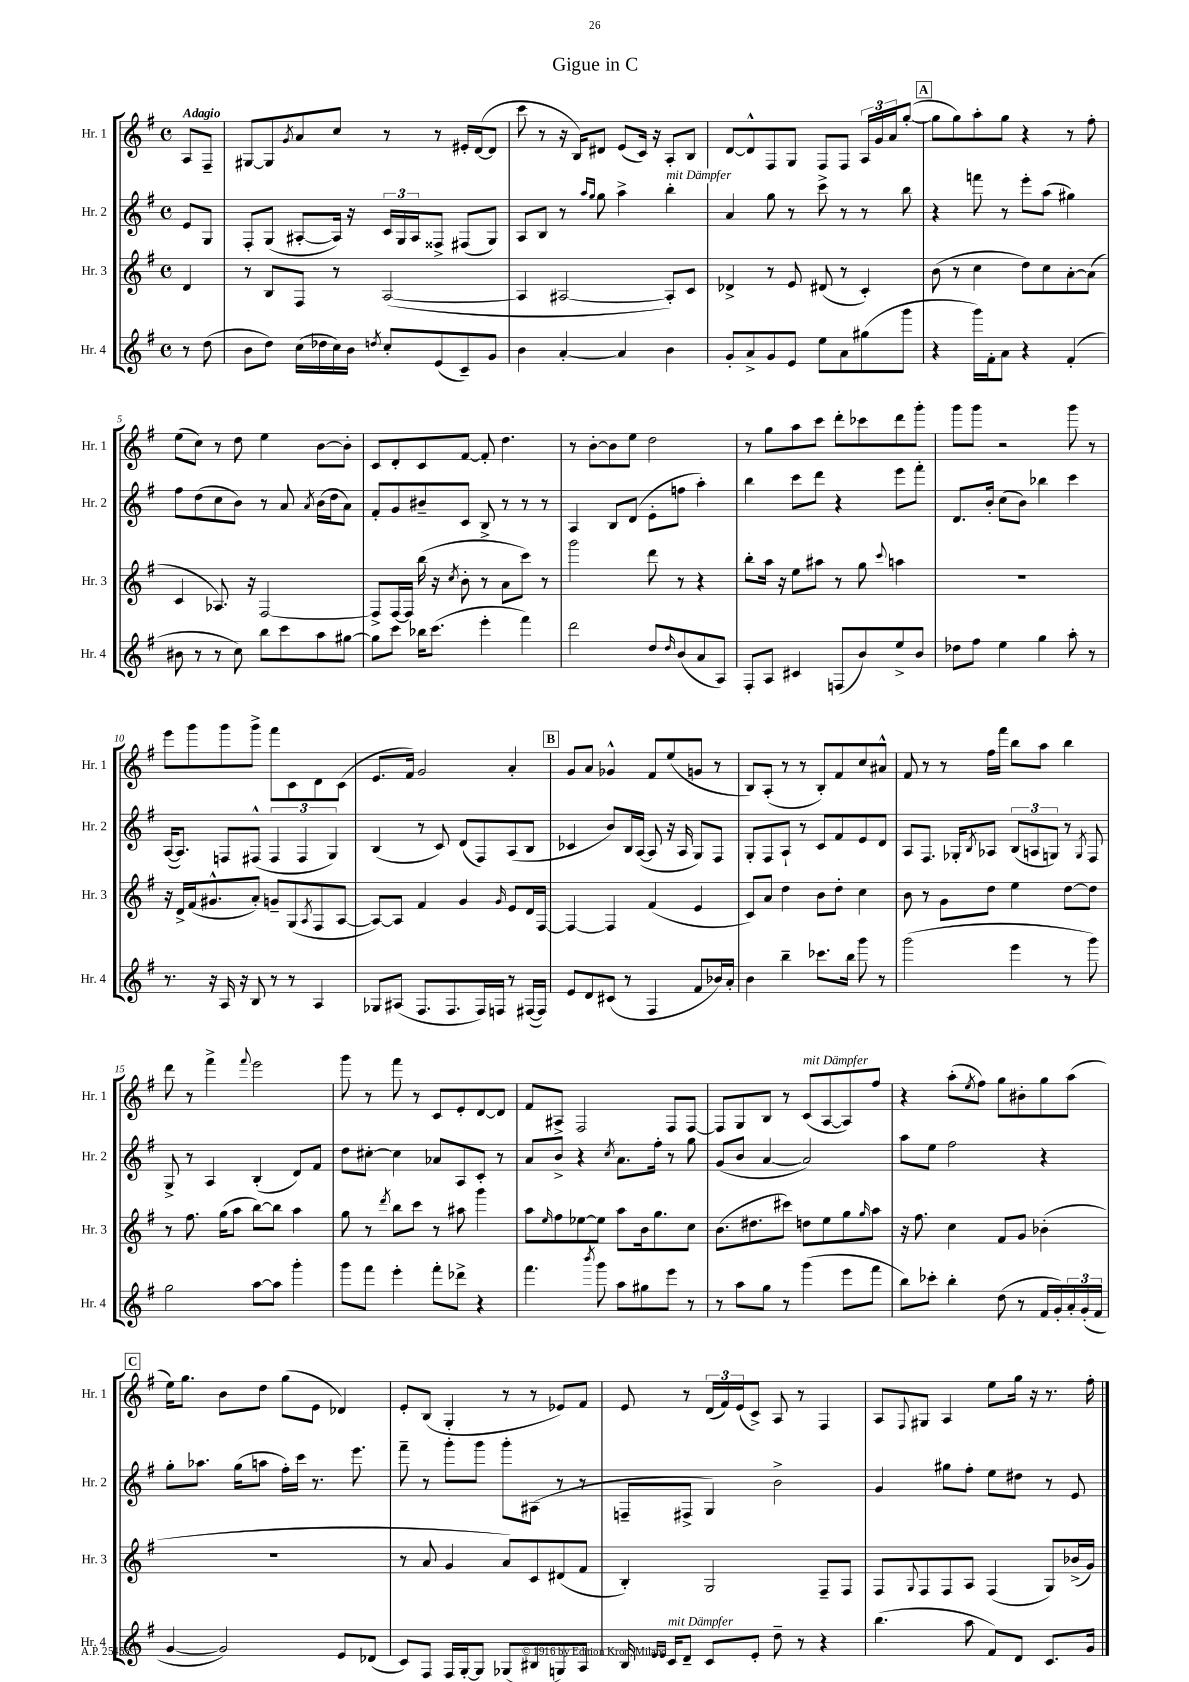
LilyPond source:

\header { title = "Gigue in C" }
<<
\new StaffGroup <<
\new Staff = "s0" \with { instrumentName = "Hr. 1" shortInstrumentName = "Hr. 1" } {
    \clef treble \key g \major \defaultTimeSignature \time 4/4 \partial 4 \tempo "Adagio"
    a8 fis8-- |
    gis8~ gis8 \acciaccatura { g'8 } a'8 c''8 r8 r8 eis'16-. d'16~( d'8 |
    c'''8 r8 r16 b16) dis'8 e'8( c'16) r16 a8-. b8 |
    d'8~ d'8-^ fis8 g8 fis8 fis8 \tuplet 3/2 { a16 g'16 a'16 } g''8~-.( |
    \mark \markup { \box "A" } g''8 g''8) a''8-. g''8 r4 r8 fis''8-. |
    e''8( c''8) r8 d''8 e''4 b'8~ b'8-. |
    c'8 d'8-. c'8 fis'8~ fis'8-. d''4. |
    r8 b'8~-. b'8 e''8 d''2 |
    r8 g''8 a''8 c'''8 d'''8-. ces'''8 d'''8 g'''8-. |
    g'''8 g'''8 r2 g'''8 r8 |
    e'''8 g'''8 g'''8 g'''8-> fis'''8 c'8 d'8 c'8( |
    e'8. fis'16) g'2 a'4-. |
    \mark \markup { \box "B" } g'8 a'8 ges'4-^ fis'8 e''8( g'8 r8 |
    b8) a8-.( r8 r8 b8-.) fis'8 c''8 ais'8-^ |
    fis'8 r8 r8 fis''16 fis'''16 b''8 a''8 b''4 |
    d'''8 r8 fis'''4-> \appoggiatura { fis'''8 } e'''2 |
    g'''8 r8 fis'''8 r8 c'8 e'8-. d'8~ d'8 |
    fis'8 ais8-> fis2 fis8 fis8~ |
    fis8 g8 b8 r8 c'8^\markup { \italic "mit Dämpfer" }( a8~ a8) fis''8 |
    r4 a''8-.( \acciaccatura { e''8 } fis''8) g''8 bis'8-. g''8 a''8( |
    \mark \markup { \box "C" } e''16) g''8. b'8 d''8 g''8( e'8 des'4) |
    e'8-. b8( g4-. r8 r8 ees'8) fis'8 |
    e'8 r8 \tuplet 3/2 { d'16( fis'16) e'16( } c'8->) a8 r8 fis4 |
    a8 \appoggiatura { fis8 } gis8 a4 e''8 g''16 r16 r8. fis''16-. \bar "|." |
}
\new Staff = "s1" \with { instrumentName = "Hr. 2" shortInstrumentName = "Hr. 2" } {
    \clef treble \key g \major \defaultTimeSignature \time 4/4 \partial 4
    e'8 g8 |
    fis8-. g8( ais8~-. ais16) r16 \tuplet 3/2 { c'16 g16 ais16 } fisis8-> fis8( g8) |
    a8 b8 r8 \grace { a''16 g''16 } g''8 a''4-> b''4-.^\markup { \italic "mit Dämpfer" } |
    a'4 g''8 r8 c'''8-> r8 r8 b''8 |
    \mark \markup { \box "A" } r4 f'''8 r8 e'''8-. a''8( gis''4) |
    fis''8 d''8( c''8 b'8) r8 a'8 \acciaccatura { a'8 } b'16( d''16 a'8) |
    fis'8-. g'8 bis'8-- c'8 b8-> r8 r8 r8 |
    a4 b8 d'8( e'8-. f''8 a''4-.) |
    b''4 c'''8 d'''8 r4 e'''8 fis'''8-. |
    d'8. b'16-. c''8( b'8) bes''4 c'''4 |
    a16~( a8.) f8 fis8-^( \tuplet 3/2 { fis4 fis4 g4) } |
    b4( r8 c'8) d'8( fis8) a8( b8 |
    \mark \markup { \box "B" } ces'4 b'8) b16 a16~( a8 r16 a16 g8) fis8 |
    g8-. fis8 a8-! r8 c'8 fis'8 e'8 d'8 |
    a8 fis8. ges16-. \acciaccatura { b8 } aes8 \tuplet 3/2 { b8( a8 g8) } r8 \acciaccatura { g8 } fis8 |
    g8-> r8 a4 b4-.( d'8) fis'8 |
    d''8 cis''8~-. cis''4 aes'8 a8 c'8-. r8 |
    a'8 b'8-> r4 \acciaccatura { c''8 } a'8. fis''16-. r8 g''8 |
    g'8( b'8 a'4~ a'2) |
    a''8 e''8 fis''2 r4 |
    \mark \markup { \box "C" } g''8-. aes''8. g''16( a''8 fis''16-.) c'''16 r8. e'''8. |
    fis'''8-- r8 g'''8-. g'''8 g'''8-. ais8( r8 r8 |
    f8-- fis8-> g4) b'2-> |
    g'4 gis''8 fis''8-. e''8 dis''8 r8 e'8 \bar "|." |
}
\new Staff = "s2" \with { instrumentName = "Hr. 3" shortInstrumentName = "Hr. 3" } {
    \clef treble \key g \major \defaultTimeSignature \time 4/4 \partial 4
    d'4 |
    r8 b8 fis8 r8 a2~( |
    a4 ais2~ ais8-.) c'8 |
    des'4-> r8 e'8 dis'8( r8 c'4-.) |
    \mark \markup { \box "A" } b'8( r8 c''4 d''8) c''8 a'8~-. a'8( |
    c'4 aes8.) r16 fis2~ |
    fis8-> fis16~ fis16 b''16( r16 \acciaccatura { c''8 } b'8-. r8 a'8 c'''8) r8 |
    g'''2 d'''8 r8 r4 |
    b''8-. a''16 r16 e''8 ais''8 r8 g''8 \appoggiatura { c'''8 } a''4 |
    R1 |
    r16 d'16-> fis'16( gis'8.-^ a'8-.) g'8-- g8( \acciaccatura { a8 } fis8 a8~ |
    a8~) a8 fis'4 g'4 \grace { g'16 } e'8 d'16 fis16~ |
    \mark \markup { \box "B" } fis4~ fis4 fis'4( e'4 |
    c'8) a'8 d''4 b'8 d''8-. c''4 |
    b'8 r8 g'8 d''8 e''4 d''8~ d''8 |
    r8 fis''8. g''16( a''8 b''8~) b''8 a''4 |
    g''8 r8 \acciaccatura { d'''8 } b''8 c'''8 r8 ais''8 g'''4 |
    a''8 \grace { e''16 } fis''8 ees''8~ ees''8 a''8 b'16 g''8. c''8 |
    b'8.( dis''8. cis'''8) d''8 e''8 g''8 \grace { g''16 } a''8 |
    r16 fis''8. c''4 fis'8 g'8 bes'4-.( |
    \mark \markup { \box "C" } R1 |
    r8 a'8 g'4 a'8) c'8 dis'8( fis'8 |
    b4-.) g2 fis8-- fis8 |
    fis8 \appoggiatura { g8 } fis8 fis8 a8 fis4( g8) bes'16->( g'16) \bar "|." |
}
\new Staff = "s3" \with { instrumentName = "Hr. 4" shortInstrumentName = "Hr. 4" } {
    \clef treble \key g \major \defaultTimeSignature \time 4/4 \partial 4
    r8 d''8( |
    b'8 d''8) c''16( des''16 c''16) b'16 \acciaccatura { d''8 } c''8-. e'8( c'8--) g'8 |
    b'4 a'4~-. a'4 b'4 |
    g'8-. a'8-> g'8 e'8 e''8 a'8 gis''8( g'''8 |
    \mark \markup { \box "A" } r4 g'''16) fis'16-. a'8 r4 fis'4-.( |
    bis'8 r8 r8 c''8) b''8 c'''8 a''8 gis''8~ |
    gis''8 c'''8 bes''16 c'''8.( e'''4-. fis'''4) |
    d'''2 d''8 \grace { d''16 } b'8( a'8 a8) |
    fis8-. a8 cis'4 f8( b'8) e''8-> b'8 |
    des''8 fis''8 e''4 g''4 a''8-. r8 |
    r8. r16 a16 r16 b8 r8 r8 a4 |
    ges8 ais8( fis8. fis8. fis16) f16 r8 fis16~( fis16) |
    \mark \markup { \box "B" } e'8 d'8 cis'8( r8 fis4 fis'8 bes'16) a'16-. |
    b'4 b''4-- ces'''8. b''16 g'''8 r8 |
    g'''2( e'''4 r8 g'''8) |
    g''2 a''8~ a''8 g'''4-. |
    g'''8 fis'''8 e'''4-. fis'''8-. des'''8-> r4 |
    fis'''4. \acciaccatura { b'''8 } g'''8 a''8 gis''8 e'''8 r8 |
    r8 a''8 g''8 r8 g'''4( e'''8 fis'''8 |
    b''8) ces'''8-. b''4-. d''8( r8 fis'16 g'16-.) \tuplet 3/2 { a'16-. g'16-.( fis'16 } |
    \mark \markup { \box "C" } g'4~ g'2) e'8 des'8( |
    c'8) fis8 fis16 g16~-. g8 ges8( bis8 g8) a8 |
    b16 \grace { e'16 e'16 } c'16^\markup { \italic "mit Dämpfer" } d'8-- c'8 e'8-. d''8-- r8 r4 |
    b''4.( a''8 fis'8) d'8 c'8. g'16 \bar "|." |
}
>>
>>
